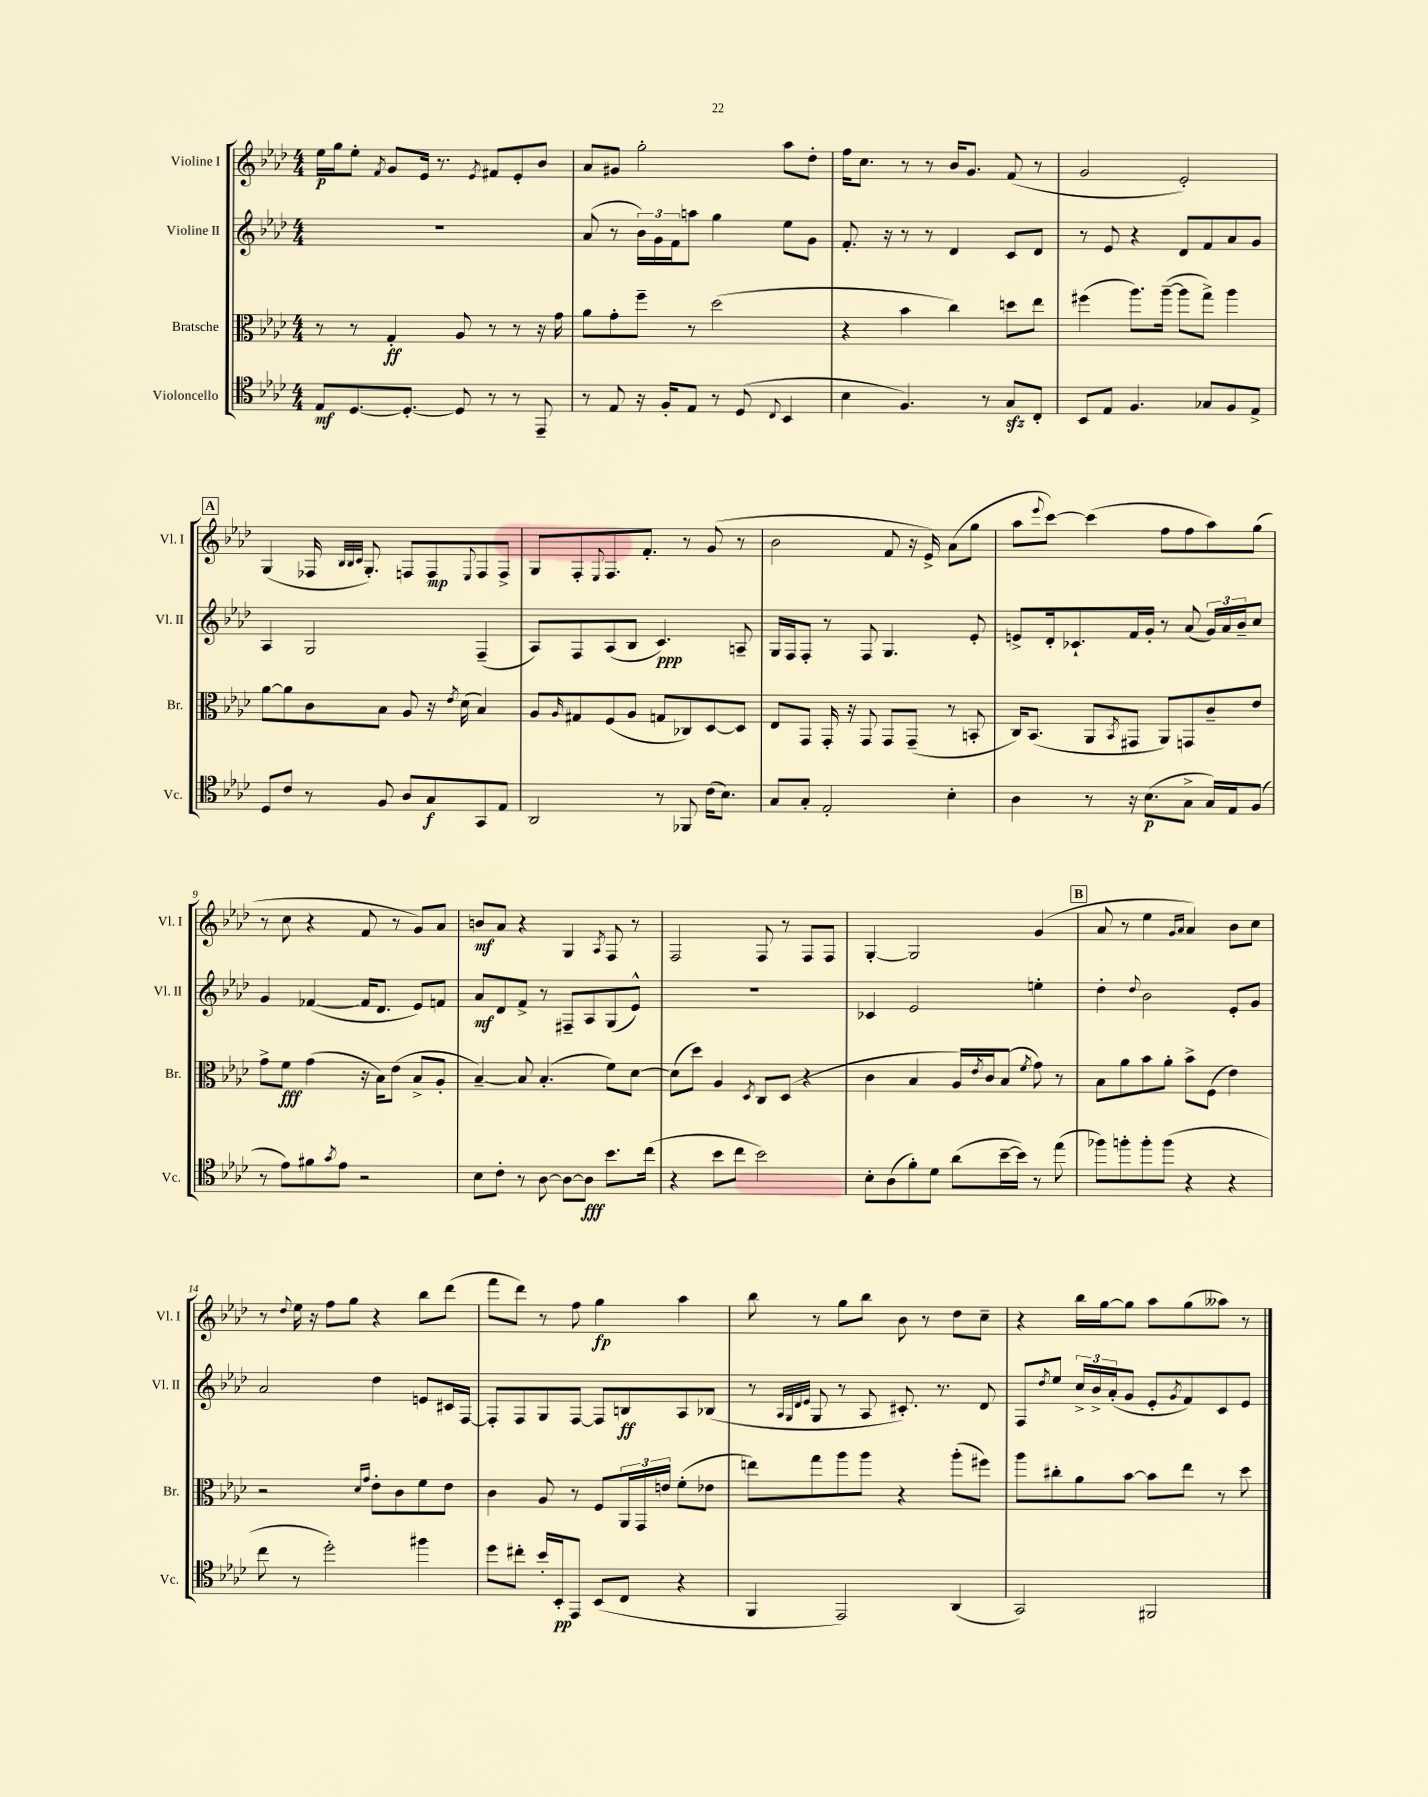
<<
\new StaffGroup <<
\new Staff = "s0" \with { instrumentName = "Violine I" shortInstrumentName = "Vl. I" } {
    \clef treble \key aes \major \numericTimeSignature \time 4/4
    ees''16\p g''16 ees''8-. \acciaccatura { f'8 } g'8 ees'16 r8. \acciaccatura { ees'8 } fis'8 ees'8-. bes'8 |
    aes'8 gis'8 g''2-. aes''8 des''8-. |
    f''16 c''8. r8 r8 bes'16 g'8. f'8( r8 |
    g'2 ees'2-.) |
    \mark \markup { \box "A" } g4( fes16 \grace { bes32 bes32 c'32 } g8.-.) f8 f8\mp \appoggiatura { ees8 } f8 f8-> |
    g8 f8-. \appoggiatura { ees8 } f8. f'8.-. r8 g'8( r8 |
    bes'2 f'8 r16 ees'16->) aes'8( g''8 |
    aes''8 \appoggiatura { ees'''8 } c'''8~) c'''4( f''8 f''8 aes''8) g''8( |
    r8 c''8 r4 f'8 r8 g'8) aes'8 |
    b'8\mf aes'8 r4 g4 \acciaccatura { aes8 } f8 r8 |
    f2 f8 r8 f8 f8 |
    g4~-. g2 g'4( |
    \mark \markup { \box "B" } aes'8 r8 ees''4 \grace { g'16 aes'16 } aes'4) bes'8 c''8 |
    r8 \appoggiatura { des''8 } ees''16 r16 f''8 g''8 r4 bes''8 des'''8( |
    f'''8 des'''8) r8 f''8 g''4\fp aes''4 |
    bes''8 r8 g''8 bes''8 bes'8 r8 des''8 c''8-- |
    r4 bes''16 g''16~ g''8 aes''8 g''8( aeses''8) r8 \bar "|." |
}
\new Staff = "s1" \with { instrumentName = "Violine II" shortInstrumentName = "Vl. II" } {
    \clef treble \key aes \major \numericTimeSignature \time 4/4
    R1 |
    aes'8( r8 \tuplet 3/2 { bes'16) g'16 f'16 } a''8 g''4 ees''8 g'8 |
    f'8.-. r16 r8 r8 des'4 c'8 des'8 |
    r8 ees'8 r4 des'8 f'8 aes'8 g'8 |
    \mark \markup { \box "A" } aes4 g2 f4--( |
    aes8) f8 aes8( bes8 c'4.\ppp) a8-- |
    g16 f16 f8-. r8 f8 g4. ees'8-. |
    e'8-> des'16-. ces'8.-! f'16 g'16-. r8 aes'8( \tuplet 3/2 { g'16) aes'16 bes'16-- } c''8 |
    g'4 fes'4~( fes'16 des'8. ees'8) f'8 |
    aes'8\mf des'8 f'8-> r8 fis8-- aes8 g8( ees'8-^) |
    R1 |
    ces'4 ees'2 e''4-. |
    \mark \markup { \box "B" } des''4-. \appoggiatura { des''8 } bes'2 ees'8-. g'8 |
    aes'2 des''4 e'8 cis'16 f16~ |
    f8-. f8 g8 f8~ f8 b8\ff aes8 bes8( |
    r8 \grace { aes32 g32 des'32 ees'32 } g8 r8 aes8 cis'8.-.) r8. des'8 |
    f8 \acciaccatura { des''8 } ees''8 \tuplet 3/2 { c''16-> bes'16-> aes'16-.( } g'8 ees'8-. \acciaccatura { g'8 } f'8) c'8 ees'8 \bar "|." |
}
\new Staff = "s2" \with { instrumentName = "Bratsche" shortInstrumentName = "Br." } {
    \clef alto \key aes \major \numericTimeSignature \time 4/4
    r8 r8 g4-.\ff aes8 r8 r8 r16 g'16 |
    aes'8 g'8-. f''8-- r8 des''2( |
    r4 bes'4 c''4) d''8 ees''8 |
    fis''4( aes''8.) aes''16~--( aes''8 g''8->) aes''4 |
    \mark \markup { \box "A" } aes'8~ aes'8 c'8 bes8 aes8 r16 \acciaccatura { ees'8 } des'16( bes4) |
    aes8 \grace { aes16 } gis8 f8( aes8 g8 ces8) des8~ des8 |
    ees8 g,8 g,16-. r16 g,8 g,8 g,8--( r8 b,8-. |
    c16) bes,8.( aes,8 \acciaccatura { bes,8 } gis,8 aes,8) g,8 c'8-- ees'8 |
    g'8-> f'8\fff g'4( r16 bes16) ees'8( bes8-> aes8-. |
    bes4~--) bes8 bes4.-.( f'8) des'8~ |
    des'8( des''8) aes4 \acciaccatura { des8 } c8 des8( r4 |
    c'4 bes4 aes16) \acciaccatura { ees'8 } c'16 bes8( \acciaccatura { f'8 } g'8) r8 |
    \mark \markup { \box "B" } bes8 aes'8 bes'8 aes'8-. bes'8-> f8( ees'4) |
    r2 \grace { des'16 g'16 } ees'8-. c'8 f'8 ees'8 |
    c'4 aes8 r8 f8 \tuplet 3/2 { aes,16 g,16 e'16 } f'8-.( ees'8 |
    e''8) g''8 aes''8 aes''8 r4 aes''8-.( fis''8) |
    aes''8 cis''8-. aes'8 bes'8~ bes'8 ees''8 r8 des''8 \bar "|." |
}
\new Staff = "s3" \with { instrumentName = "Violoncello" shortInstrumentName = "Vc." } {
    \clef tenor \key aes \major \numericTimeSignature \time 4/4
    ees8\mf des8.~ des8.~-. des8 r8 r8 ees,8-- |
    r8 ees8 r16 f16-. ees8 r8 des8( \appoggiatura { c8 } bes,4 |
    bes4 f4.) r8 g8\sfz c8-. |
    bes,8 ees8 f4. ges8 f8 ees8-> |
    \mark \markup { \box "A" } des8 c'8 r8 f8 aes8 g8\f g,8 ees8 |
    aes,2 r8 fes,8 c'16( bes8.) |
    g8 g8-. ees2-. bes4-. |
    aes4 r8 r16 bes8.\p( g8-> g16) ees16 f8( |
    r8 ees'8) fis'8 \acciaccatura { g'8 } ees'8 r2 |
    bes8 c'8-. r8 aes8~ aes8~ aes8\fff bes'8. c''16( |
    r4 bes'8 c''8 bes'2) |
    bes8-. aes8( f'8-.) des'8 aes'8( bes'16~-- bes'16) r8 ees''8( |
    \mark \markup { \box "B" } fes''8) f''8-. f''8-. f''8( r4 r4 |
    c''8 r8 des''2-.) fis''4 |
    des''8 cis''8-. bes'16-. bes,16-.\pp ees,8 bes,8( c8 r4 |
    f,4 ees,2) aes,4( |
    g,2) fis,2 \bar "|." |
}
>>
>>
